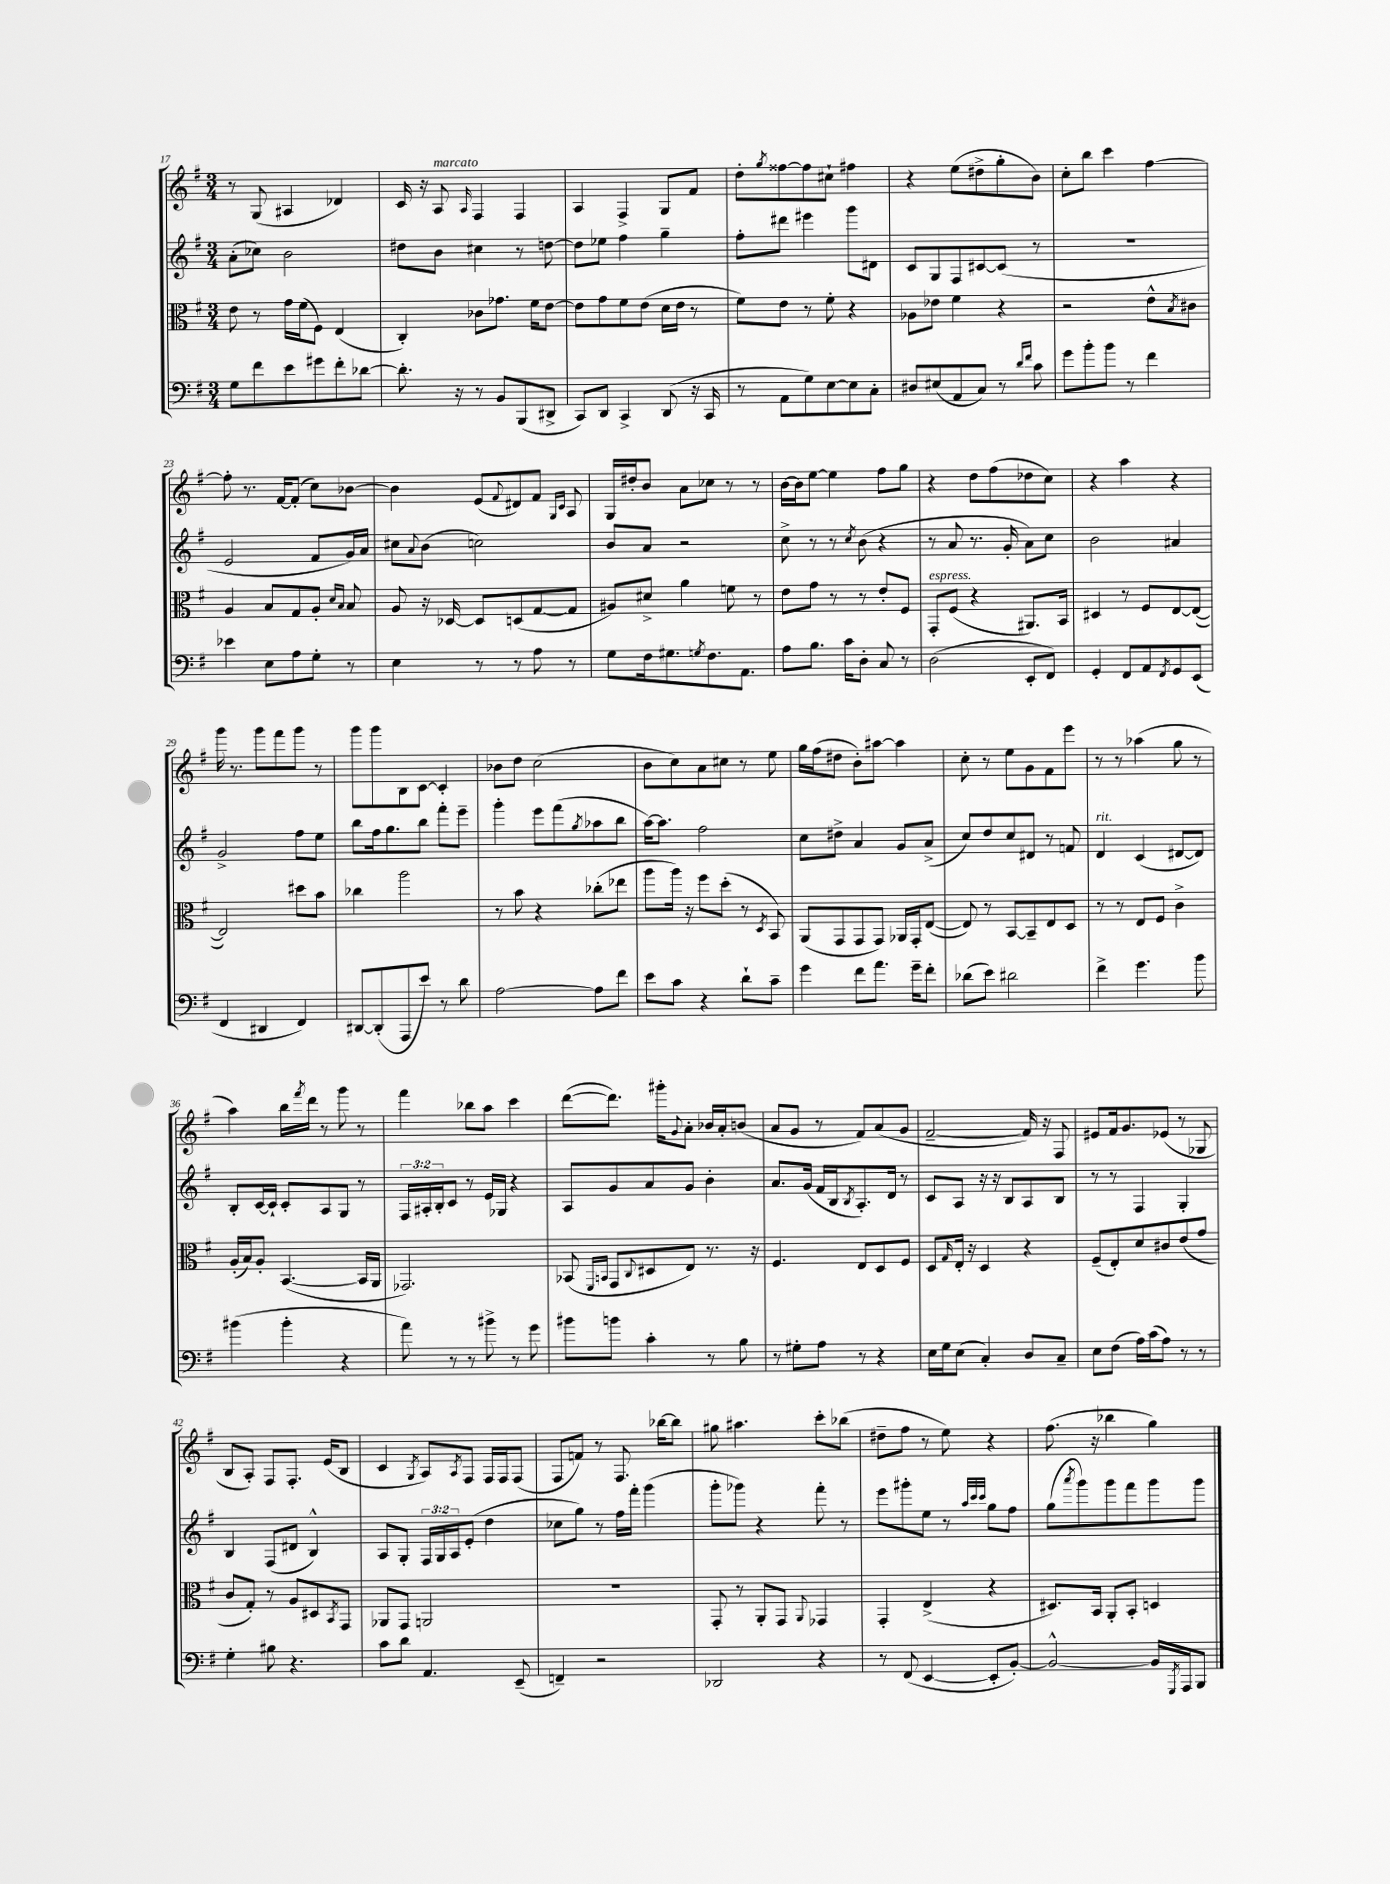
<<
\new StaffGroup <<
\new Staff = "s0" {
    \clef treble \key g \major \numericTimeSignature \time 3/4
    r8 g8( ais4 des'4) |
    c'16 r16 a8^\markup { \italic "marcato" } \grace { a16 } fis4 fis4 |
    a4 fis4-> g8 fis'8 |
    d''8-. \acciaccatura { g''8 } fisis''8~ fisis''8 cis''8-! fis''4 |
    r4 e''8( dis''8-> g''8-. b'8) |
    c''8-. b''8 c'''4 fis''4~ |
    fis''8-. r8. fis'16~ fis'8-.( c''8) bes'8~ |
    bes'4 e'8( \appoggiatura { fis'8 } dis'8) fis'8 \grace { g16 c'16 } a8 |
    g16 dis''16-. b'8 a'8 ces''8 r8 r8 |
    b'16~ b'16 e''8~ e''4 fis''8 g''8 |
    r4 d''8 fis''8( des''8 c''8) |
    r4 a''4 r4 |
    g'''16 r8. g'''8 fis'''8 g'''8 r8 |
    g'''8 g'''8 b8 c'8~ c'4-. |
    bes'8 d''8 c''2( |
    b'8 c''8) a'8 cis''8 r8 e''8 |
    g''16 fis''16( dis''8 b'8-.) ais''8~ ais''4 |
    c''8-. r8 e''8 g'8 fis'8 e'''8 |
    r8 r8 aes''4( g''8 r8 |
    a''4) b''16 \acciaccatura { fis'''8 } d'''16 r8 g'''8 r8 |
    fis'''4 bes''8 a''8 c'''4 |
    d'''8~( d'''8.) gis'''16-. \appoggiatura { g'8 } a'8-. bes'16 a'16-. b'8( |
    a'8 g'8 r8 fis'8) a'8( g'8 |
    fis'2~-- fis'16) r16 fis8 |
    eis'8 fis'16 g'8. ees'8( r8 ges8 |
    b8 a8-.) fis8 fis8.-. e'16( b8 |
    c'4 \acciaccatura { g8 } a8) \acciaccatura { a8 } fis8 fis16 fis16 fis8( |
    fis8 f'8) r8 fis8. bes''16~ bes''8 |
    gis''8 ais''4. c'''8-. bes''8( |
    dis''8-- fis''8 r8 e''8) r4 |
    fis''8.( r16 bes''4 g''4) \bar "|." |
}
\new Staff = "s1" {
    \clef treble \key g \major \numericTimeSignature \time 3/4 \override Staff.TupletNumber.text = #tuplet-number::calc-fraction-text
    a'8-.( ces''8) b'2 |
    dis''8 b'8 cis''4 r8 d''8~ |
    d''8 ees''8 fis''4 g''4-- |
    fis''8-. dis'''8 eis'''4 g'''8 dis'8 |
    c'8 g8 fis8 cis'8~ cis'8( r8 |
    R2. |
    e'2 fis'8 g'16) a'16 |
    cis''8 \appoggiatura { a'8 } b'8( c''2) |
    b'8 a'8 r2 |
    c''8-> r8 r8 \acciaccatura { c''8 } b'8( r4 |
    r8 a'8 r8. g'16-. a'8) c''8 |
    b'2 ais'4 |
    g'2-> fis''8 e''8 |
    b''8 fis''16 g''8. b''8 fis'''8-. e'''8-- |
    g'''4-. e'''8 fis'''8( \acciaccatura { g''8 } aes''8 b''8 |
    a''16~) a''8. fis''2 |
    c''8 dis''8-> a'4 g'8 a'8->( |
    c''8) d''8 c''8 dis'8 r8 f'8 |
    d'4^\markup { \italic "rit." } c'4( dis'8~ dis'8) |
    b8-. c'16~ c'16-! c'8-. a8 g8 r8 |
    \tuplet 3/2 { fis16 ais16-. b16-. } c'8 r8 e'16 ges16 r4 |
    a8 g'8 a'8 g'8 b'4-. |
    a'8. g'16( fis'16 b16 \acciaccatura { b8 } a8.-.) d'16 r8 |
    c'8 a8 r16 r16 b8 a8 b8 |
    r8 r8 fis4 g4-. |
    b4 fis8( dis'8 b4-^) |
    a8 g8-. \tuplet 3/2 { fis16 g16 a16 } e'8-.( d''4 |
    ces''8 g''8) r8 fis''16 fis'''16-. g'''4( |
    g'''8-. ges'''8) r4 fis'''8-. r8 |
    e'''8 gis'''8-. e''8 r8 \grace { a''32 c'''32 c'''32 } g''8 fis''8 |
    g''8( \acciaccatura { a'''8 } g'''8) g'''8 fis'''8 g'''8 g'''8 \bar "|." |
}
\new Staff = "s2" {
    \clef alto \key g \major \numericTimeSignature \time 3/4
    e'8 r8 g'16 fis'16( fis8) e4( |
    c4-.) ces'8 ges'8. fis'16 e'8~ |
    e'8 g'8 fis'8 e'8( d'16 e'16 r8 |
    fis'8) e'8 r8 fis'8-. r4 |
    aes8 ees'8 fis'4 r4 |
    r2 e'8-^ \acciaccatura { b8 } cis'8 |
    a4 b8 g8 a8-. \grace { d'16 b16 } b8 |
    a8 r16 des16~ des8 d8( g8~ g8 |
    ais8) dis'8-> a'4 f'8 r8 |
    e'8 g'8 r8 r8 e'8-. fis8 |
    g,8-.^\markup { \italic "espress." } fis8( r4 ais,8.) b,16 |
    dis4 r8 fis8 e8~ e8~( |
    e2) dis''8 b'8 |
    ces''4 a''2 |
    r8 b'8 r4 ces''8-.( ees''8 |
    a''8 a''16) r16 fis''8 d''8-.( r8 \acciaccatura { d8 } b,8) |
    a,8( g,8 g,8 g,8) aes,16 g,16-. e8~( |
    e8) r8 b,8~ b,8-- e8 d8 |
    r8 r8 e8 fis8 c'4-> |
    a16-.( b16) a8-. b,4.~( b,16 a,16 |
    ges,2.) |
    bes,8( \grace { fis,16 b,16 } g,8 \appoggiatura { c8 } dis8 e8) r8. r16 |
    fis4. e8 d8 fis8 |
    d8 \grace { g16 } e16-. r16 d4 r4 |
    fis8--( e8-.) d'8 cis'8 e'8( g'8 |
    c'8 g8-.) r8 a8 dis8 \acciaccatura { b,8 } g,8 |
    aes,8 g,8 a,2 |
    R2. |
    g,8-. r8 a,8-. g,8 \appoggiatura { a,8 } ges,4 |
    g,4-. e4->( r4 |
    dis8.) b,16 a,8-. b,8-. d4 \bar "|." |
}
\new Staff = "s3" {
    \clef bass \key g \major \numericTimeSignature \time 3/4
    g8 fis'8 e'8 gis'8 fis'8-. des'8~ |
    des'8.-. r16 r8 b,8 b,,8( dis,8-> |
    c,8) d,8 c,4-> d,8( r16 c,16 |
    r8 a,8 g8) e8~ e8 c8-. |
    dis8 eis8( a,8 c8) r8 \grace { d'16 fis'16 } c'8 |
    g'8 b'8-. b'8 r8 fis'4 |
    ees'4 e8 a8 g8-. r8 |
    e4 r8 r8 a8 r8 |
    g8 fis16 gis8. \acciaccatura { g8 } fis8. a,8. |
    a8 b8. c'16 d8-. c8 r8 |
    d2( e,8-. fis,8) |
    g,4-. fis,8 a,8 \acciaccatura { fis,8 } g,8 e,8( |
    fis,4 dis,4 fis,4) |
    dis,8~ dis,8-.( a,,8 e'8) r8 d'8 |
    a2~ a8 fis'8 |
    e'8 c'8 r4 d'8-! c'8-- |
    g'4 fis'8 a'8. g'16-- fis'8-. |
    des'8( e'8) dis'2 |
    fis'4-> g'4. b'8 |
    bis'4( bis'4-. r4 |
    a'8) r8 r8 bis'8-> r8 g'8 |
    bis'8 b'8 c'4-. r8 b8 |
    r8 gis8-. a8 r8 r4 |
    e16 g16 e8( c4-.) d8 c8-- |
    e8 fis8( a16) c'16( a8) r8 r8 |
    g4-. bis8 r4. |
    c'8 d'8 a,4. e,8--( |
    f,4--) r2 |
    des,2 r4 |
    r8 fis,8( e,4~ e,8-. b,8~-.) |
    b,2~-^ b,16 \acciaccatura { g,,8 } a,,16 b,,8 \bar "|." |
}
>>
>>
\layout { \context { \Score currentBarNumber = #17 } }
